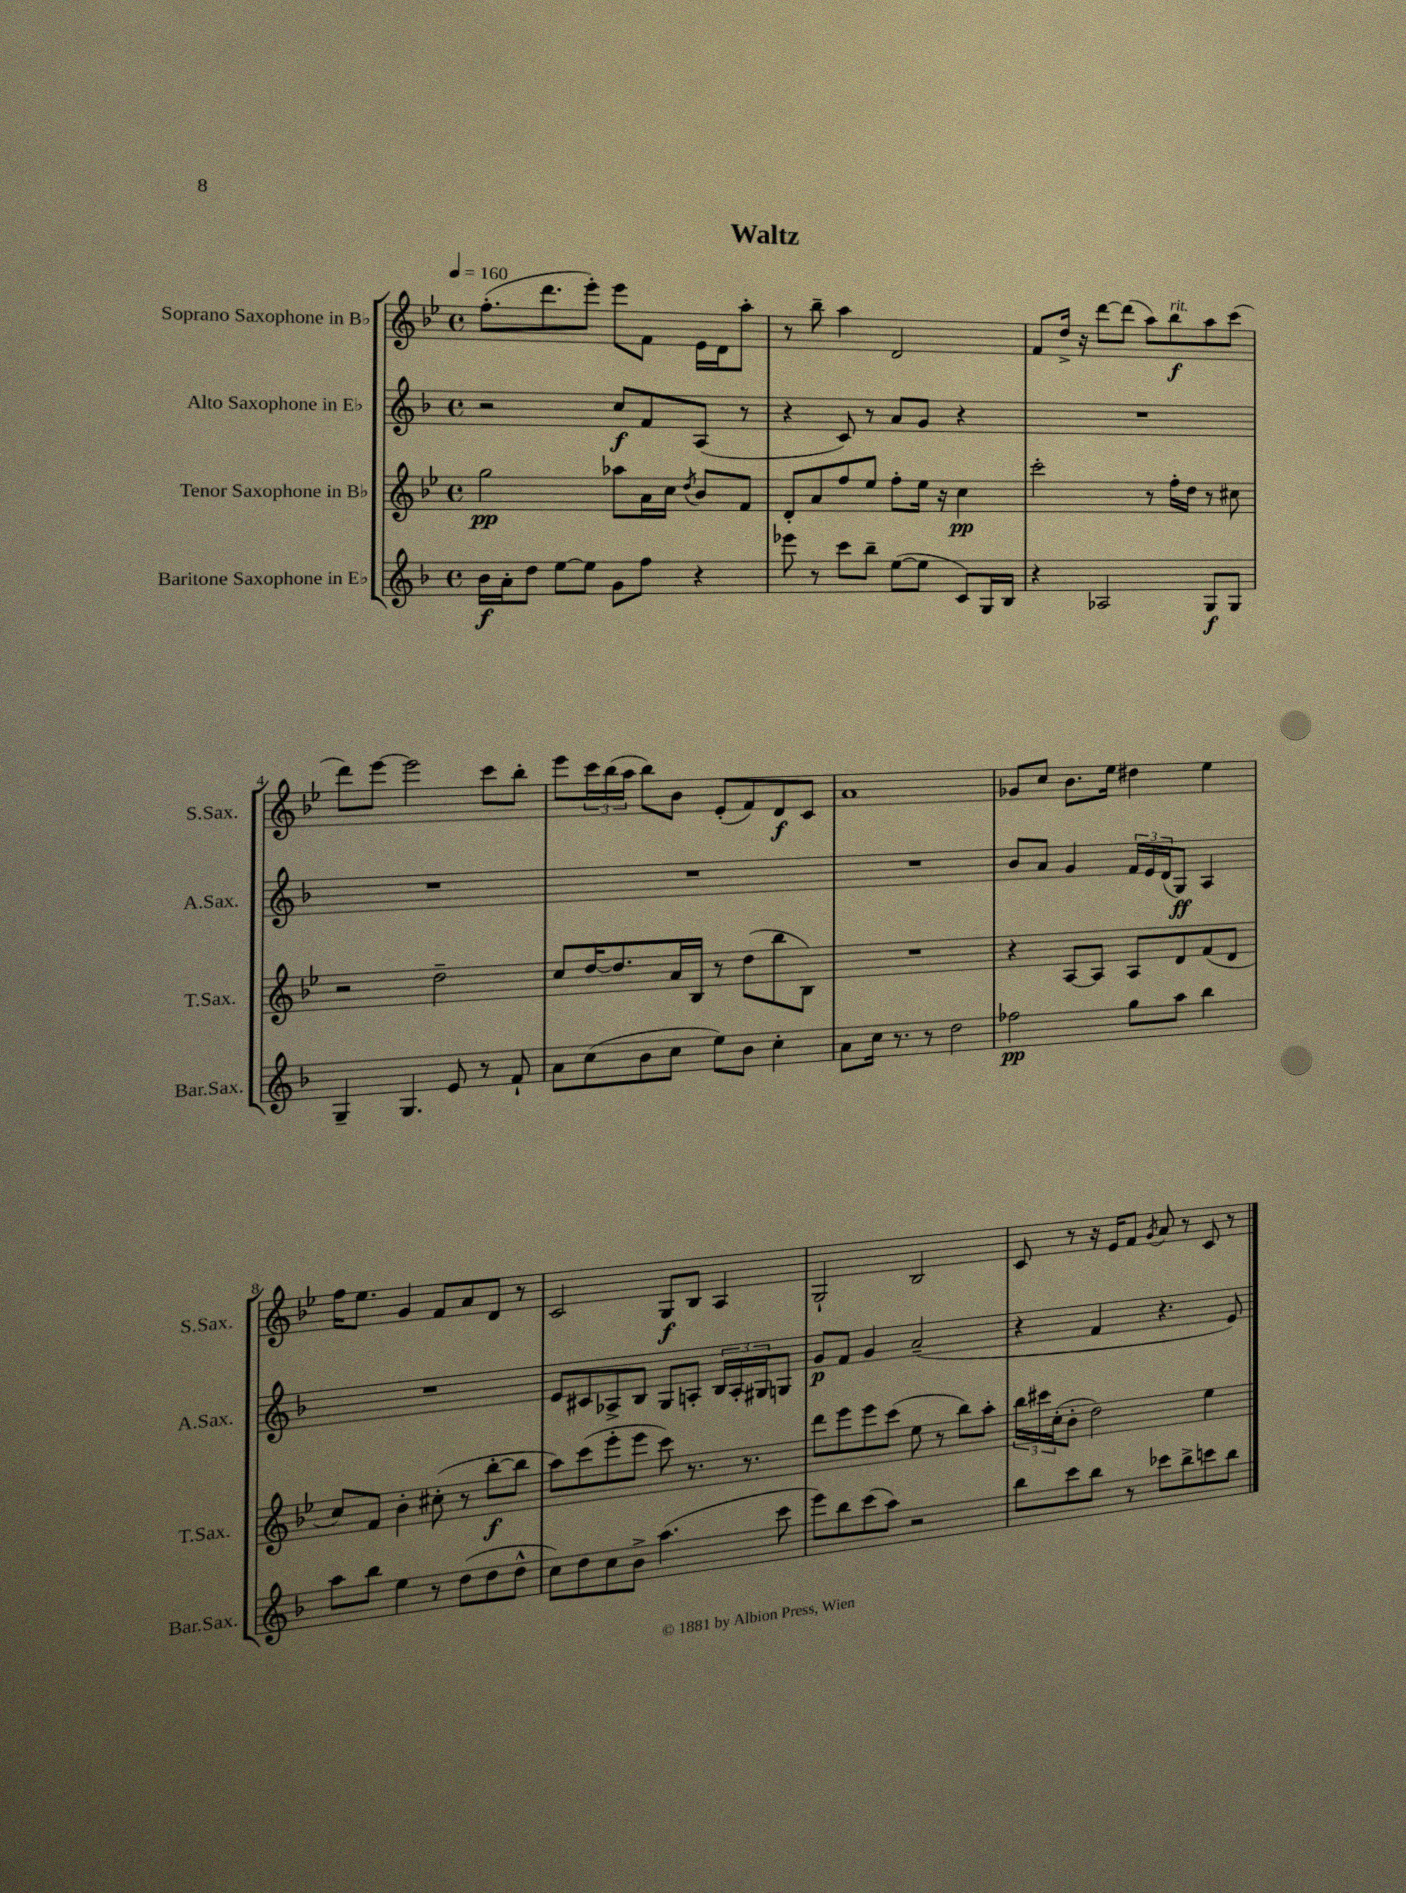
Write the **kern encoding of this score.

**kern	**kern	**kern	**kern
*staff4	*staff3	*staff2	*staff1
*clefG2	*clefG2	*clefG2	*clefG2
*k[b-]	*k[b-e-]	*k[b-]	*k[b-e-]
*M4/4	*M4/4	*M4/4	*M4/4
*met(c)	*met(c)	*met(c)	*met(c)
*MM160	*MM160	*MM160	*MM160
16b-	2gg	2r	(8.ff'
16a'	.	.	.
8dd	.	.	.
.	.	.	8.ddd
[8ee	.	.	.
8ee]	.	.	8eee-')
8g	8aa-	8cc	8eee-
8ff	16a	8f	8f
.	16cc	.	.
.	8qdd	.	.
4r	8b-	(8A	16e-
.	.	.	16d
.	8f	8r	8aa'
=	=	=	=
8eee-	8d'	4r	8r
8r	8a	.	8bb-~
8ccc	8ff	8c)	4aa
8bb-~	8ee-	8r	.
([8ee	8ff'	8a	2d
8ee]	16ee-	8g	.
.	16r	.	.
8c)	4cc	4r	.
16G	.	.	.
16B-	.	.	.
=	=	=	=
4r	2ccc'	1r	8f
.	.	.	16dd^
.	.	.	16r
2A-	.	.	[8ddd
.	.	.	(8ddd]
.	8r	.	8aa)
.	16ff'	.	8bb-
.	16dd	.	.
8G	8r	.	8aa
8G	8cc#	.	(8ccc
=	=	=	=
4G~	2r	1r	8ddd)
.	.	.	[8eee-
4.G	.	.	2eee-]
.	2dd~	.	.
8e	.	.	.
8r	.	.	8ccc
8f`	.	.	8bb-'
=	=	=	=
8a	8cc	1r	8eee-
(8cc	[16dd	.	24ccc
.	.	.	(24bb-
.	8.dd]	.	.
.	.	.	24aa
8b-	.	.	8bb-)
8cc	16a	.	8b-
.	16B-	.	.
8ee)	8r	.	(8e-'
8b-	(8dd	.	8f)
4cc'	8bb-	.	8d
.	8B-)	.	8c
=	=	=	=
8a	1r	1r	1a
16cc	.	.	.
8.r	.	.	.
8r	.	.	.
2dd	.	.	.
=	=	=	=
2ff-	4r	8b-	8g-
.	.	8a	8cc
.	[8A	4g	8.b-
.	8A]	.	.
.	.	.	16ee-
8gg	8A	24f	4dd#
.	.	24e	.
.	.	(24d	.
8aa	8d	8G)	.
4bb-	(8f	4A	4ee-
.	8d	.	.
=	=	=	=
8aa	8cc)	1r	16ff
.	.	.	8.ee-
8bb-	8f	.	.
4ee	4b-'	.	4g
8r	(8cc#'	.	8f
(8dd	8r	.	8a
8dd	[8bb-'	.	8d
8dd^^	8bb-]	.	8r
=	=	=	=
8cc)	8aa)	8e	2c
8dd	(8ccc	8c#	.
8cc	8eee-'	8A-^	.
8b-^	8eee-	8B-	.
(4.aa	8ccc)	8G	8G
.	8.r	8A'	8B-
.	.	24B-	4A
.	.	24A'	.
.	8.r	.	.
.	.	24G#	.
8ccc	.	8G	.
=	=	=	=
8eee)	8ddd	8g	2G`
8bb-	8eee-	8f	.
(8ccc	8eee-	4g	.
8aa)	(8ccc	.	.
2r	8ee-	(2a~	2B-
.	8r	.	.
.	8bb-)	.	.
.	8aa'	.	.
=	=	=	=
8bb-	24bb-	4r	8c
.	24ccc#	.	.
.	(24cc'	.	.
8ccc	8b-'	.	8r
8bb-	2dd)	4f	16r
.	.	.	16e-
8r	.	.	8f
.	.	.	8qg
8ccc-	.	4.r	8a
8bb-^	.	.	8r
8ccc	4ee-	.	8c
8bb-	.	8e)	8r
==	==	==	==
*-	*-	*-	*-
